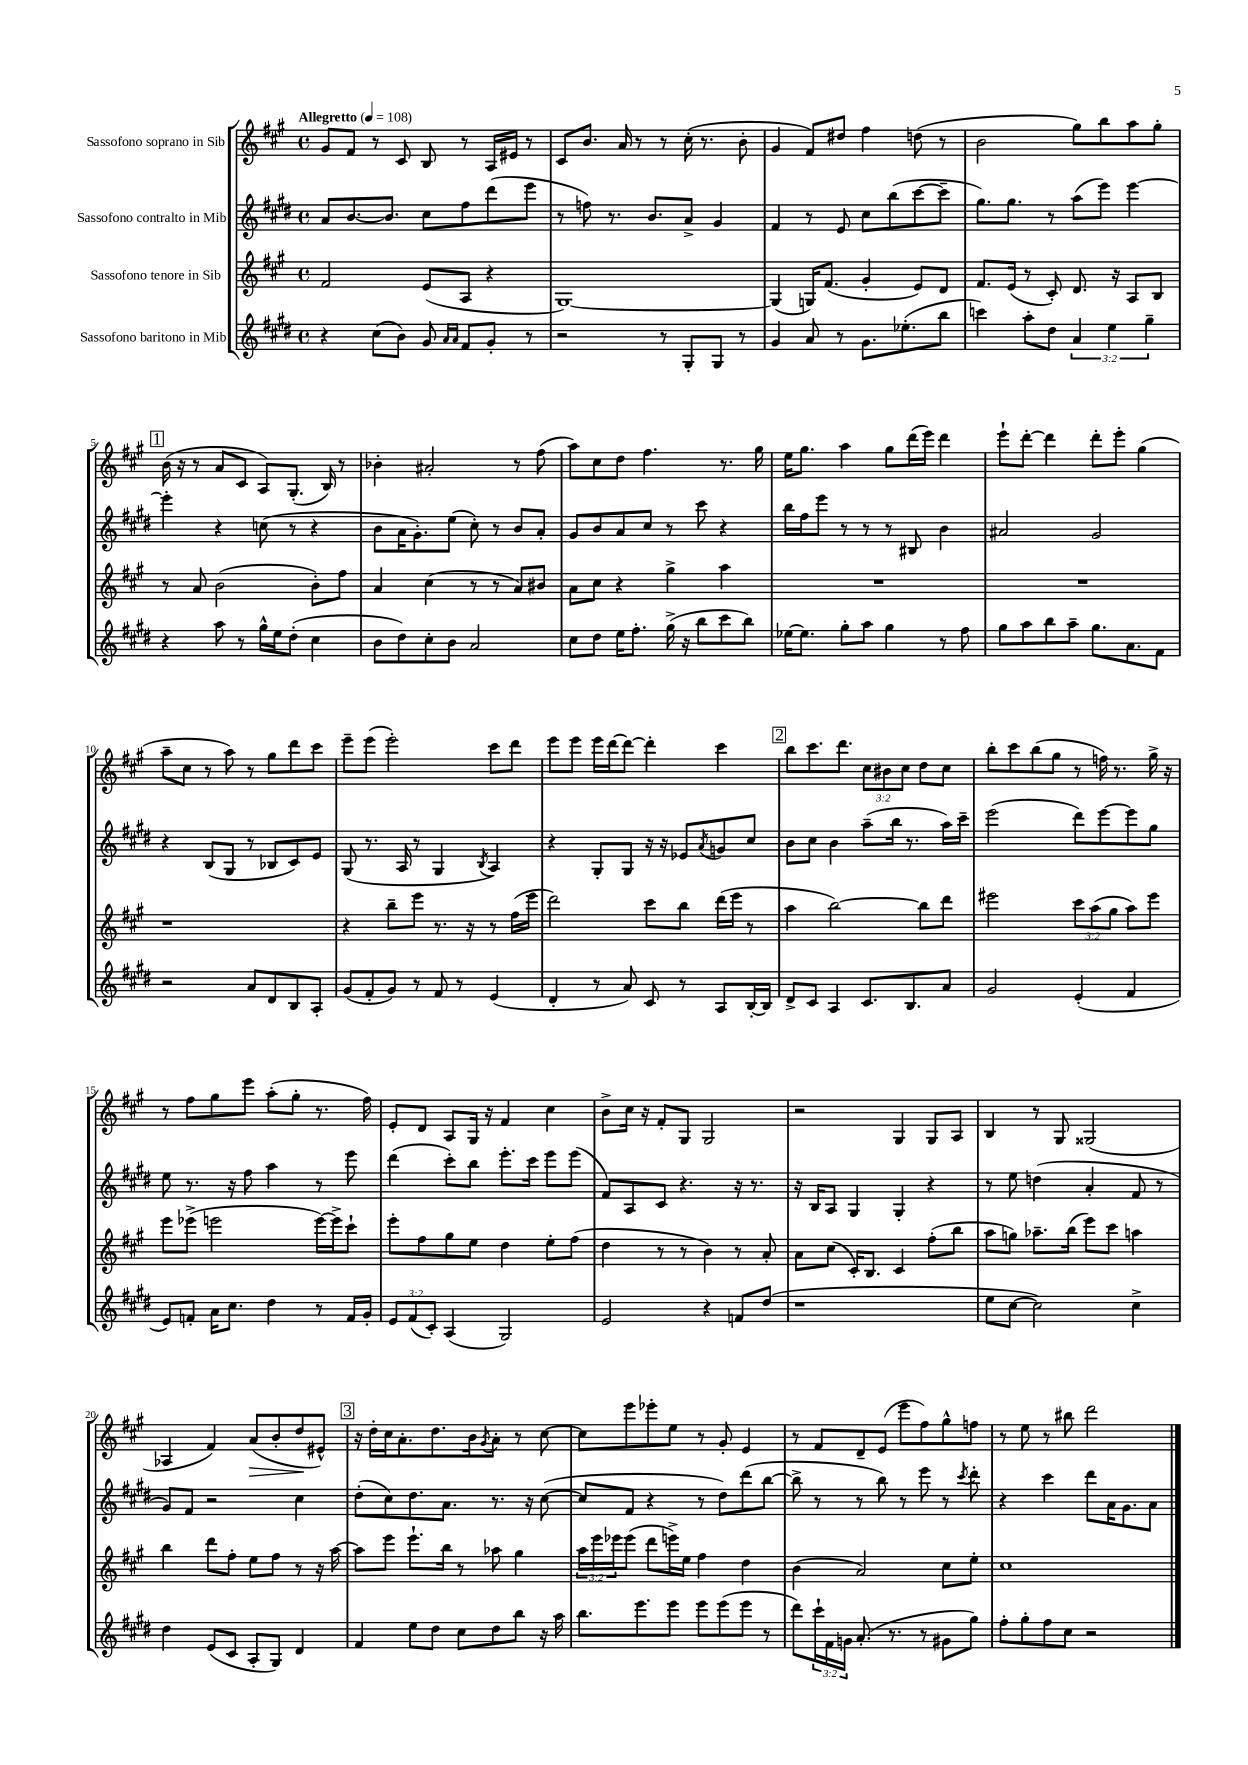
<<
\new StaffGroup <<
\new Staff = "s0" \with { instrumentName = "Sassofono soprano in Sib" } {
    \clef treble \key a \major \defaultTimeSignature \time 4/4 \override Staff.TupletNumber.text = #tuplet-number::calc-fraction-text \tempo "Allegretto" 4 = 108
    gis'8 fis'8 r8 cis'8 b8 r8 a16 eis'16 r8 |
    cis'8 b'8. a'16 r8 r8 cis''16-.( r8. b'8-. |
    gis'4 fis'8) dis''8 fis''4 d''8( r8 |
    b'2 gis''8) b''8 a''8 gis''8-. |
    \mark \markup { \box "1" } b'16( r16 r8 a'8 cis'8 a8) gis8.-.( b16) r8 |
    bes'4-. ais'2-. r8 fis''8( |
    a''8) cis''8 d''8 fis''4. r8. gis''16 |
    e''16 gis''8. a''4 gis''8 d'''16( e'''16) d'''4 |
    e'''8-! d'''8~-. d'''4 d'''8-. e'''8-. gis''4( |
    a''8-- cis''8 r8 a''8) r8 gis''8 d'''8 cis'''8 |
    e'''8-- e'''8( e'''2-.) cis'''8 d'''8 |
    e'''8 e'''8 e'''16 d'''16~ d'''8~ d'''4-. cis'''4 |
    \mark \markup { \box "2" } b''8 cis'''8. d'''8. \tuplet 3/2 { cis''8 bis'8 cis''8 } d''8 cis''8 |
    b''8-. cis'''8 b''8( gis''8 r8 f''16) r8. gis''16-> r16 |
    r8 fis''8 gis''8 e'''8 a''8-.( gis''8-. r8. fis''16) |
    e'8-. d'8 a8 gis16 r16 fis'4 cis''4 |
    b'8-> cis''16 r16 fis'8-. gis8 gis2 |
    r2 gis4 gis8 a8 |
    b4 r8 gis8 gisis2( |
    aes4 fis'4) a'8\>( b'8-. d''8\! eis'8-^) |
    \mark \markup { \box "3" } r16 d''16-. cis''16 a'8.-. d''8. b'16 \acciaccatura { gis'8 } a'8-. r8 cis''8~ |
    cis''8 e'''8 ees'''8-. e''8 r8 gis'8-. e'4 |
    r8 fis'8 d'8-- e'8( e'''8 fis''8) gis''8-^ f''8 |
    r8 e''8 r8 bis''8 d'''2 \bar "|." |
}
\new Staff = "s1" \with { instrumentName = "Sassofono contralto in Mib" } {
    \clef treble \key e \major \defaultTimeSignature \time 4/4
    a'8 b'8.~ b'8. cis''8 fis''8 dis'''8( e'''8 |
    r8 f''8) r8. b'8. a'8-> gis'4 |
    fis'4 r8 e'8 cis''8 b''8( cis'''8~ cis'''8-- |
    gis''8.) gis''8. r8 a''8( e'''8) e'''4~ |
    \mark \markup { \box "1" } e'''4-. r4 c''8( r8 r4 |
    b'8 a'16 gis'8.-.) e''8( cis''8-.) r8 b'8 a'8-. |
    gis'8 b'8 a'8 cis''8 r8 cis'''8 r4 |
    b''16 fis''16 e'''8 r8 r8 r8 bis8 b'4 |
    ais'2 gis'2 |
    r4 b8( gis8 r8 bes8 cis'8) e'8 |
    gis8( r8. a16 r8 gis4 \acciaccatura { b8 } a4) |
    r4 gis8-. gis8 r16 r16 ees'8 \acciaccatura { a'8 } g'8 cis''8 |
    \mark \markup { \box "2" } b'8 cis''8 b'4 a''8--( b''16 r8. a''16) cis'''16-- |
    e'''2( dis'''8) e'''8~ e'''8 gis''8 |
    e''8 r8. r16 fis''8 a''4 r8 e'''8 |
    dis'''4( cis'''8-.) b''8 e'''8.-. cis'''16 e'''8 e'''8( |
    fis'8) a8 cis'8 r4. r16 r8. |
    r16 b16 a8 gis4 gis4-. r4 |
    r8 e''8 d''4( a'4-. fis'8 r8 |
    gis'8) fis'8 r2 cis''4 |
    \mark \markup { \box "3" } dis''8-.( cis''8) dis''8. a'8. r8. r16 cis''8~( |
    cis''8 fis'8 r4 r8 dis''8) dis'''8( b''8~ |
    b''8-> r8 r8 b''8) r8 e'''8 r8 \acciaccatura { cis'''8 } dis'''8-. |
    r4 cis'''4 dis'''8 a'16 gis'8. a'8 \bar "|." |
}
\new Staff = "s2" \with { instrumentName = "Sassofono tenore in Sib" } {
    \clef treble \key a \major \defaultTimeSignature \time 4/4 \override Staff.TupletNumber.text = #tuplet-number::calc-fraction-text
    fis'2 e'8( a8 r4 |
    gis1~) |
    gis4( g16) fis'8.( gis'4-. e'8) d'8 |
    fis'8. e'16( r8 cis'8-.) d'8. r16 a8 b8 |
    \mark \markup { \box "1" } r8 a'8 b'2( b'8-.) fis''8 |
    a'4 cis''4( r8 r8 a'8) bis'8 |
    a'8 cis''8 r4 gis''4-> a''4 |
    R1 |
    R1 |
    r1 |
    r4 b''8-- e'''8 r8. r16 r8 fis''16( e'''16 |
    d'''2) cis'''8 b''8 d'''16( e'''16 r8 |
    \mark \markup { \box "2" } a''4 b''2~) b''8 d'''8 |
    eis'''2 \tuplet 3/2 { cis'''8 a''8( gis''8 } a''8) eis'''8 |
    e'''8 ees'''8->( e'''2 e'''16~) e'''16-> cis'''8-! |
    e'''8-. fis''8 gis''8 e''8 d''4 e''8-. fis''8( |
    d''4 r8 r8 b'4) r8 a'8-. |
    a'8 cis''8( cis'16-.) b8. cis'4 fis''8-.( b''8 |
    a''8 g''8) aes''8.-- b''16( e'''8) cis'''8 a''4 |
    b''4 d'''8 fis''8-. e''8 fis''8 r8 r16 a''16~ |
    \mark \markup { \box "3" } a''8 e'''8 e'''8.-! b''16 r8 aes''8 gis''4 |
    \tuplet 3/2 { a''16 e'''16 ees'''16 } ees'''8( d'''8 e'''16->) e''16 fis''4 d''4 |
    b'4( a'2) cis''8 e''8-. |
    cis''1 \bar "|." |
}
\new Staff = "s3" \with { instrumentName = "Sassofono baritono in Mib" } {
    \clef treble \key e \major \defaultTimeSignature \time 4/4 \override Staff.TupletNumber.text = #tuplet-number::calc-fraction-text
    r4 cis''8( b'8) gis'8 \grace { a'16 a'16 } fis'8 gis'8-. r8 |
    r2 r8 gis8-. gis8 r8 |
    gis'4 a'8 r8 gis'8. ees''8.-.( b''8 |
    c'''4) a''8-. dis''8 \tuplet 3/2 { a'4 e''4 gis''4-- } |
    \mark \markup { \box "1" } r4 a''8 r8 gis''16-^ e''16 dis''8-.( cis''4 |
    b'8 dis''8) cis''8-. b'8 a'2 |
    cis''8 dis''8 e''16 fis''8.-. gis''16->( r16 b''8 cis'''8 b''8) |
    ees''16~ ees''8. gis''8-. a''8 gis''4 r8 fis''8 |
    gis''8 a''8 b''8 a''8-- gis''8. a'8. fis'8 |
    r2 a'8 dis'8 b8 a8-. |
    gis'8( fis'8-. gis'8) r8 fis'8 r8 e'4( |
    dis'4-. r8 a'8) cis'8 r8 a8 b16~-. b16 |
    \mark \markup { \box "2" } dis'8-> cis'8 a4 cis'8. b8. a'8 |
    gis'2 e'4-.( fis'4 |
    e'8) f'8-. a'16 cis''8. dis''4 r8 f'16 gis'16-. |
    \tuplet 3/2 { e'8 fis'8( cis'8-.) } a4( gis2) |
    e'2 r4 f'8 dis''8( |
    r1 |
    e''8 cis''8~ cis''2) cis''4-> |
    dis''4 e'8( cis'8 a8-. gis8) dis'4 |
    \mark \markup { \box "3" } fis'4 e''8 dis''8 cis''8 dis''8 b''8 r16 a''16 |
    b''8. e'''8. e'''8 e'''8 e'''8( e'''8 r8 |
    dis'''8) \tuplet 3/2 { cis'''16-! fis'16 g'16 } a'8.-.( r8. r8 gis'8 gis''8) |
    fis''8-. gis''8-. fis''8 cis''8 r2 \bar "|." |
}
>>
>>
